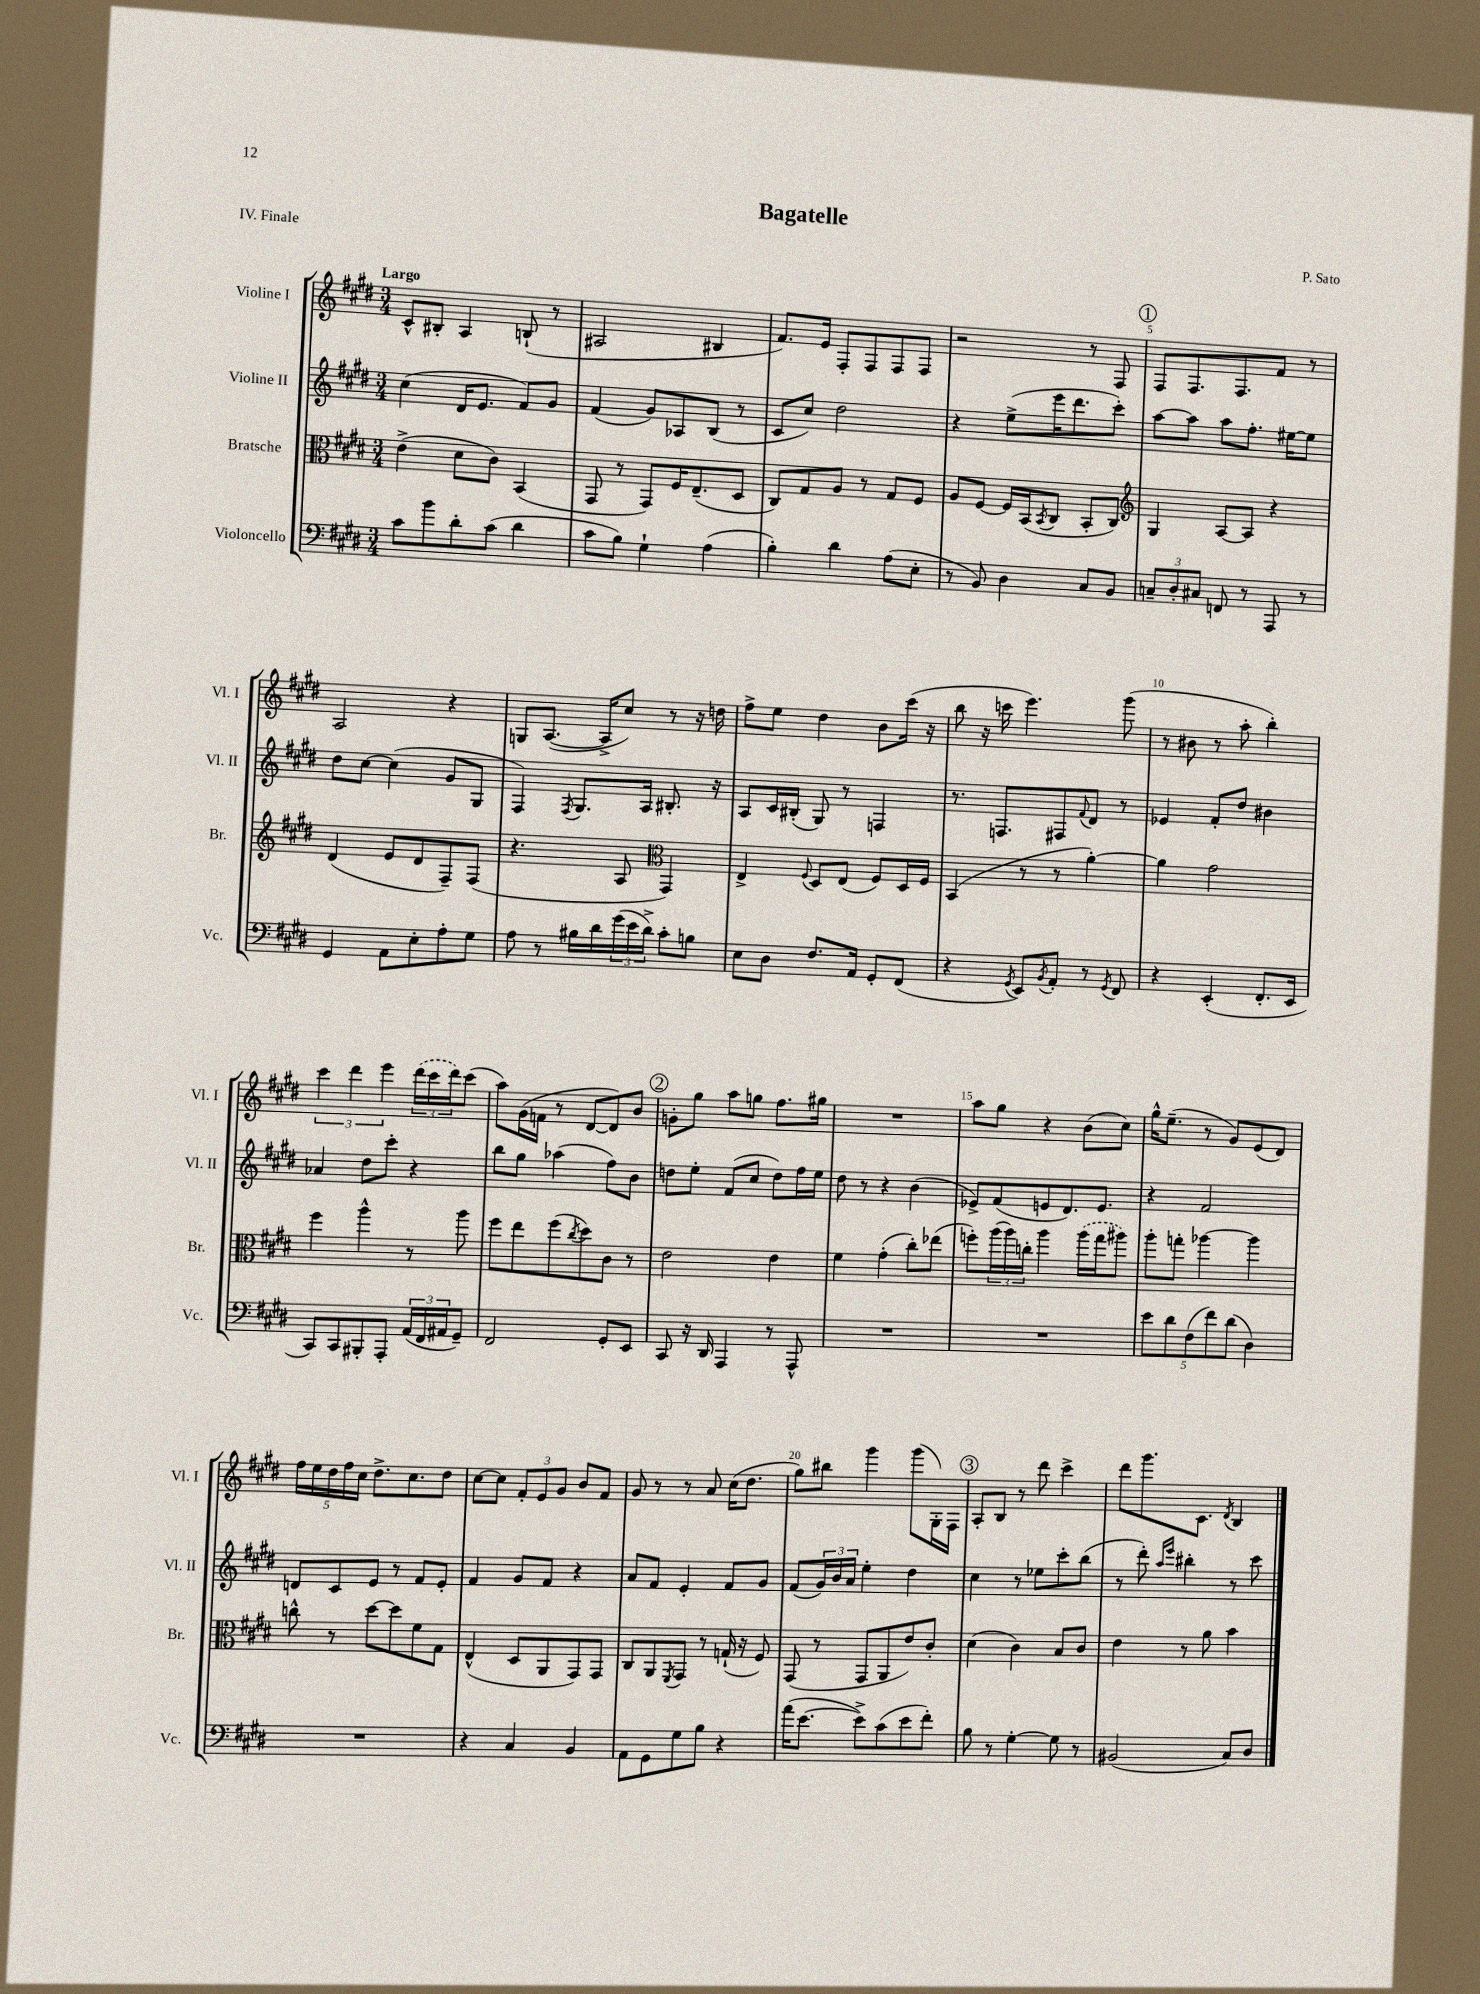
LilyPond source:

\header { title = "Bagatelle" composer = "P. Sato" piece = "IV. Finale" }
<<
\new StaffGroup <<
\new Staff = "s0" \with { instrumentName = "Violine I" shortInstrumentName = "Vl. I" } {
    \clef treble \key e \major \numericTimeSignature \time 3/4 \tempo "Largo"
    cis'8-^ bis8-. a4 b8-!( r8 |
    ais2 bis4 |
    fis'8.) e'16 fis8-. fis8 fis8 fis8 |
    r2 r8 fis8 |
    \mark \markup { \circle "1" } fis8 fis8. fis8. fis'8 r8 |
    a2 r4 |
    g8 a8.~( a16-> cis''8) r8 r16 d''16 |
    fis''8-> e''8 dis''4 b'8 cis'''16( r16 |
    b''8 r16 c'''16 e'''4.) gis'''8( |
    r8 bis'8 r8 a''8-. b''4-.) |
    \tuplet 3/2 { cis'''4 dis'''4 e'''4 } \tuplet 3/2 { \once \slurDashed dis'''16( cis'''16 dis'''16) } cis'''8( |
    a''8) gis'16( f'16 r8 dis'8~ dis'8) b'8 |
    \mark \markup { \circle "2" } g'8-. gis''8 a''8 g''8 fis''8. gis''16 |
    R2. |
    a''8 gis''8 r4 b'8( cis''8) |
    gis''16-^ e''8.--( r8 gis'8) e'8( dis'8) |
    \tuplet 5/4 { fis''16 e''16 dis''16 fis''16 cis''16 } dis''8.-> cis''8. dis''8 |
    cis''8~ cis''8 \tuplet 3/2 { fis'8-. e'8 gis'8 } b'8 fis'8 |
    gis'8 r8 r8 a'8 cis''16( dis''8. |
    gis''8) bis''8 gis'''4 gis'''8( gis16-.) fis16 |
    \mark \markup { \circle "3" } a8-. b8 r8 dis'''8 cis'''4-> |
    dis'''8 gis'''8. cis'8. \acciaccatura { dis'8 } b4 \bar "|." |
}
\new Staff = "s1" \with { instrumentName = "Violine II" shortInstrumentName = "Vl. II" } {
    \clef treble \key e \major \numericTimeSignature \time 3/4
    cis''4( dis'16 e'8. fis'8) gis'8 |
    fis'4( gis'8) aes8 b8( r8 |
    cis'8 cis''8) dis''2 |
    r4 e''8->( e'''16 dis'''8. cis'''8-.) |
    \mark \markup { \circle "1" } a''8~ a''8 a''8 fis''8.-. eis''16~ eis''8 |
    dis''8 cis''8~ cis''4( gis'8 gis8 |
    fis4) \acciaccatura { fis8 } gis8. a16 bis8.-. r16 |
    a8 cis'16 bis16-.( gis8) r8 f4 |
    r8. f8. fis8 \appoggiatura { fis'8 } dis'8 r8 |
    ees'4 fis'8-. dis''8 bis'4 |
    aes'4 dis''8 cis'''8-. r4 |
    b''8 gis''8 aes''4( fis''8) b'8 |
    \mark \markup { \circle "2" } d''8 e''8-. fis'8( cis''8 d''8) fis''16 e''16 |
    dis''8 r8 r4 b'4( |
    ees'8->) fis'8( e'8 dis'8.) e'8. |
    r4 fis'2 |
    d'8 cis'8 e'8 r8 fis'8 e'8-. |
    fis'4 gis'8 fis'8 r4 |
    a'8 fis'8 e'4-. fis'8 gis'8 |
    fis'8( \tuplet 3/2 { gis'16) b'16 a'16 } e''4-. dis''4 |
    \mark \markup { \circle "3" } cis''4 r8 ees''8 cis'''8-. b''8( |
    r8 dis'''8-.) \grace { a''16 e'''16 } bis''4-. r8 cis'''8 \bar "|." |
}
\new Staff = "s2" \with { instrumentName = "Bratsche" shortInstrumentName = "Br." } {
    \clef alto \key e \major \numericTimeSignature \time 3/4
    e'4->( dis'8 cis'8) b,4( |
    gis,8 r8 gis,8) fis16 e8.--( dis8 |
    cis8) gis8 a8 r8 gis8 fis8 |
    a8 fis8~ fis16 b,16( \acciaccatura { b,8 } cis8 b,8-. cis8) |
    \mark \markup { \circle "1" } \clef treble gis4 a8~ a8 r4 |
    dis'4( e'8 dis'8 fis8--) fis8( |
    r4. a8 \clef alto gis,4) |
    e4-> \appoggiatura { fis8 } dis8 e8( fis8) dis16 fis16 |
    b,4( r8 r8 a'4~-.) |
    a'4 gis'2 |
    fis''4 a''4-^ r8 a''8 |
    fis''8 e''8 fis''8( \acciaccatura { cis''8 } dis''8) cis'8 r8 |
    \mark \markup { \circle "2" } e'2 e'4 |
    fis'4 gis'4-.( cis''8-.) ees''8( |
    f''8-.) \tuplet 3/2 { a''16( a''16) c''16-. } a''4 \once \slurDashed a''16( gis''16 ais''8) |
    a''8-. g''8-. aes''4~ aes''4 |
    c''8-^ r8 dis''8~ dis''8 fis'8 gis8 |
    e4-^( dis8 a,8 gis,8) gis,8 |
    cis8 a,8 \acciaccatura { fis,8 } gis,8 r8 g16-!( r16 fis8) |
    gis,8( r8 gis,8 a,8 e'8) cis'8-. |
    \mark \markup { \circle "3" } dis'4( cis'4) b8 cis'8 |
    e'4 r8 a'8 b'4 \bar "|." |
}
\new Staff = "s3" \with { instrumentName = "Violoncello" shortInstrumentName = "Vc." } {
    \clef bass \key e \major \numericTimeSignature \time 3/4
    cis'8 b'8 dis'8-. cis'8( dis'4 |
    cis'8 b8) gis4-! a4( |
    b4-.) dis'4 a8( e8-. |
    r8 b,8) dis4 cis8 b,8 |
    \mark \markup { \circle "1" } \tuplet 3/2 { c8-- dis8-. cis8 } f,8 r8 a,,8 r8 |
    gis,4 a,8 e8-. a8-. gis8 |
    a8 r8 bis16 dis'16 \tuplet 3/2 { gis'16( e'16 dis'16->) } cis'8-. b8 |
    e8 dis8 fis8. a,16 gis,8-. fis,8( |
    r4 \acciaccatura { gis,8 } e,8) \acciaccatura { b,8 } a,8-. r8 \acciaccatura { gis,8 } fis,8 |
    r4 e,4-.( fis,8.-. e,16 |
    cis,8) cis,8 bis,,8-. a,,8-. \tuplet 3/2 { a,16( fis,16 ais,16 } gis,8--) |
    fis,2 gis,8-. e,8 |
    \mark \markup { \circle "2" } cis,8 r16 dis,16 a,,4 r8 a,,8-^ |
    R2. |
    R2. |
    \tuplet 5/4 { e'8 dis'8 fis8( fis'8) dis'8( } dis4) |
    R2. |
    r4 cis4 b,4 |
    a,8 gis,8 gis8 b8 r4 |
    a'16( e'8.~ e'8->) cis'8( e'8 fis'8-.) |
    \mark \markup { \circle "3" } b8 r8 gis4~-. gis8 r8 |
    bis,2( cis8) dis8 \bar "|." |
}
>>
>>
\layout { \context { \Score \override BarNumber.break-visibility = ##(#f #t #t) barNumberVisibility = #(every-nth-bar-number-visible 5) } }
